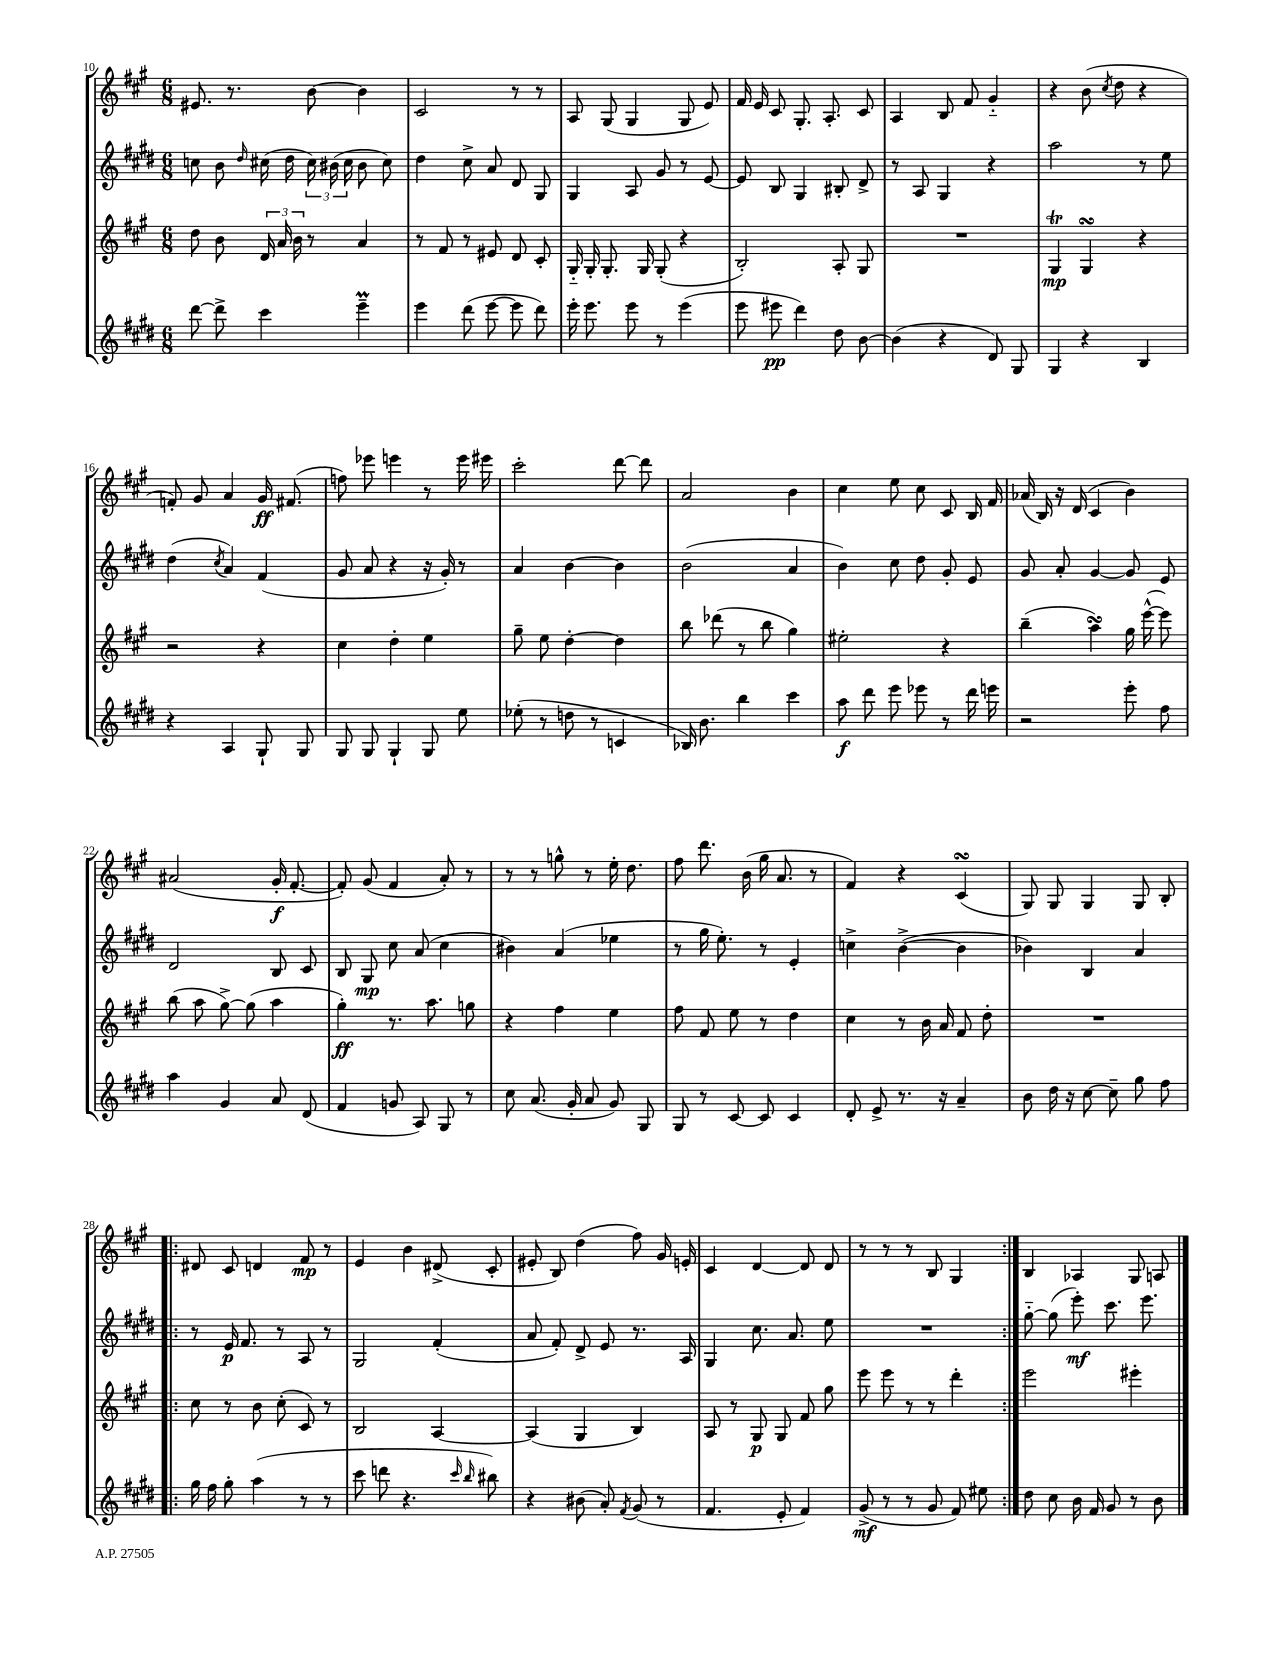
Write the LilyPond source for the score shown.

<<
\new StaffGroup <<
\new Staff = "s0" {
    \clef treble \key a \major \numericTimeSignature \time 6/8
    \autoBeamOff eis'8. r8. b'8~ b'4 |
    cis'2 r8 r8 |
    a8 gis8( gis4 gis8 e'8) |
    fis'16 e'16 cis'8 gis8.-. a8.-. cis'8 |
    a4 b8 fis'8 gis'4-_ |
    r4 b'8( \acciaccatura { cis''8 } d''8 r4 |
    f'8-.) gis'8 a'4 gis'16\ff fis'8.( |
    f''8) ees'''8 e'''4 r8 e'''16 eis'''16 |
    cis'''2-. d'''8~ d'''8 |
    a'2 b'4 |
    cis''4 e''8 cis''8 cis'8 b16 fis'16 |
    aes'16( b16) r16 d'16( cis'4 b'4) |
    ais'2( gis'16-.\f fis'8.~-. |
    fis'8-.) gis'8( fis'4 a'8-.) r8 |
    r8 r8 g''8-^ r8 e''16-. d''8. |
    fis''8 d'''8. b'16( gis''16 a'8. r8 |
    fis'4) r4 cis'4\turn( |
    gis8) gis8 gis4 gis8 b8-. |
    \repeat volta 2 { dis'8 cis'8 d'4 fis'8\mp r8 |
    e'4 b'4 dis'8->( cis'8-. |
    eis'8-. b8) d''4( fis''8) gis'16 e'16-. |
    cis'4 d'4~ d'8 d'8 |
    r8 r8 r8 b8 gis4 | }
    b4 aes4 gis8 a8 \bar "|." |
}
\new Staff = "s1" {
    \clef treble \key e \major \numericTimeSignature \time 6/8
    \autoBeamOff c''8 b'8 \grace { dis''16 } cis''16( dis''16 \tuplet 3/2 { cis''16) bis'16( cis''16 } bis'8 cis''8) |
    dis''4 cis''8-> a'8 dis'8 gis8 |
    gis4 a8 gis'8 r8 e'8~ |
    e'8 b8 gis4 bis8-. dis'8-> |
    r8 a8 gis4 r4 |
    a''2 r8 e''8 |
    dis''4( \acciaccatura { cis''8 } a'4) fis'4( |
    gis'8 a'8 r4 r16 gis'16-.) r8 |
    a'4 b'4~ b'4 |
    b'2( a'4 |
    b'4) cis''8 dis''8 gis'8-. e'8 |
    gis'8 a'8-. gis'4~ gis'8 e'8 |
    dis'2 b8 cis'8 |
    b8 gis8\mp cis''8 a'8( cis''4 |
    bis'4) a'4( ees''4 |
    r8 gis''16 e''8.-.) r8 e'4-. |
    c''4-> b'4~->( b'4 |
    bes'4) b4 a'4 |
    \repeat volta 2 { r8 e'16\p fis'8. r8 a8 r8 |
    gis2 fis'4-.( |
    a'8 fis'8-.) dis'8-> e'8 r8. a16 |
    gis4 cis''8. a'8. e''8 |
    R2. | }
    gis''8~-_ gis''8( e'''8-.\mf) cis'''8. e'''8. \bar "|." |
}
\new Staff = "s2" {
    \clef treble \key a \major \numericTimeSignature \time 6/8
    \autoBeamOff d''8 b'8 \tuplet 3/2 { d'16 a'16 b'16 } r8 a'4 |
    r8 fis'8 r8 eis'8 d'8 cis'8-. |
    gis16-_ gis16-. gis8.-. gis16 gis8-.( r4 |
    b2-.) a8-. gis8 |
    R2. |
    gis4\trill\mp gis4\turn r4 |
    r2 r4 |
    cis''4 d''4-. e''4 |
    gis''8-- e''8 d''4~-. d''4 |
    b''8 des'''8( r8 b''8 gis''4) |
    eis''2-. r4 |
    b''4--( a''4\turn) gis''16 e'''16~-^( e'''8) |
    b''8( a''8 gis''8~->) gis''8( a''4 |
    gis''4-.\ff) r8. a''8. g''8 |
    r4 fis''4 e''4 |
    fis''8 fis'8 e''8 r8 d''4 |
    cis''4 r8 b'16 a'16 fis'8 d''8-. |
    R2. |
    \repeat volta 2 { cis''8 r8 b'8 cis''8-.( cis'8) r8 |
    b2 a4~ |
    a4( gis4 b4) |
    a8 r8 gis8\p gis8 fis'8 gis''8 |
    e'''8 e'''8 r8 r8 d'''4-. | }
    e'''2 eis'''4-. \bar "|." |
}
\new Staff = "s3" {
    \clef treble \key e \major \numericTimeSignature \time 6/8
    \autoBeamOff dis'''8~ dis'''8-> cis'''4 e'''4--\prall |
    e'''4 dis'''8( e'''8~ e'''8 dis'''8) |
    e'''16-. e'''8. e'''8 r8 e'''4( |
    e'''8 eis'''8\pp dis'''4) dis''8 b'8~ |
    b'4( r4 dis'8) gis8 |
    gis4 r4 b4 |
    r4 a4 gis8-! gis8 |
    gis8 gis8 gis4-! gis8 e''8 |
    ees''8-.( r8 d''8 r8 c'4 |
    bes16) b'8. b''4 cis'''4 |
    a''8\f dis'''8 e'''8 ees'''8 r8 dis'''16 e'''16 |
    r2 e'''8-. fis''8 |
    a''4 gis'4 a'8 dis'8( |
    fis'4 g'8 a8) gis8 r8 |
    cis''8 a'8.( gis'16-. a'8 gis'8) gis8 |
    gis8 r8 cis'8~ cis'8 cis'4 |
    dis'8-. e'8-> r8. r16 a'4-- |
    b'8 dis''16 r16 cis''8~ cis''8-- gis''8 fis''8 |
    \repeat volta 2 { gis''16 fis''16 gis''8-. a''4( r8 r8 |
    cis'''8 d'''8 r4. \grace { cis'''16 b''16 } bis''8) |
    r4 bis'8( a'8-.) \acciaccatura { fis'8 } gis'8( r8 |
    fis'4. e'8-. fis'4) |
    gis'8->\mf( r8 r8 gis'8 fis'8) eis''8 | }
    dis''8 cis''8 b'16 fis'16 gis'8 r8 b'8 \bar "|." |
}
>>
>>
\layout { \context { \Score currentBarNumber = #10 } }
